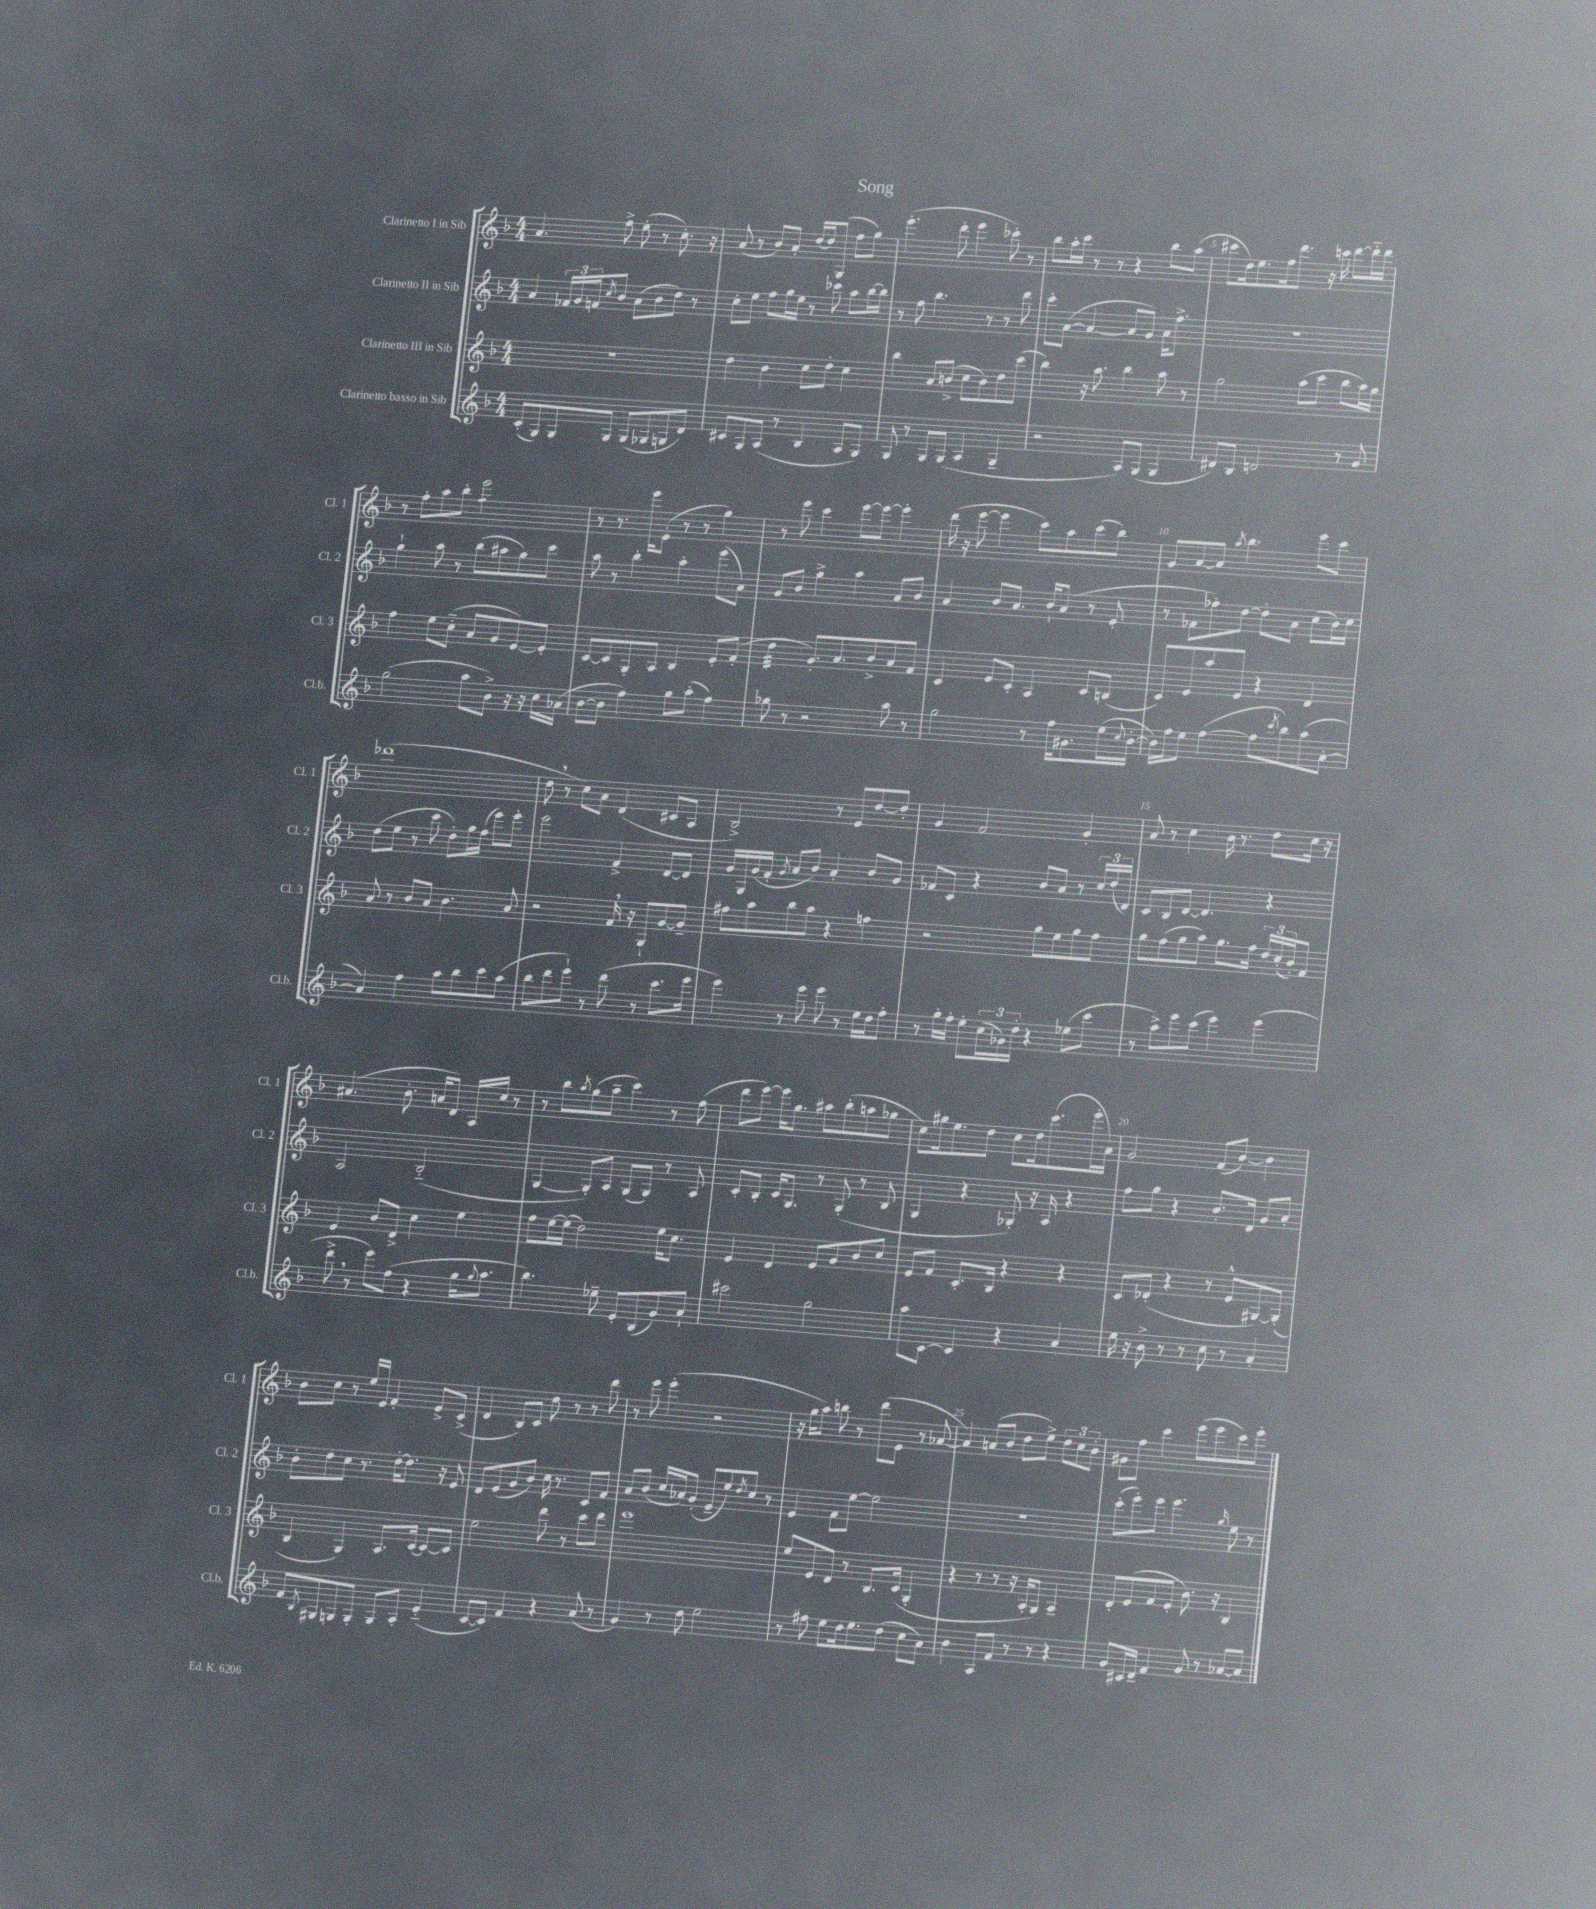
\header { title = "Song" }
<<
\new StaffGroup <<
\new Staff = "s0" \with { instrumentName = "Clarinetto I in Sib" shortInstrumentName = "Cl. 1" } {
    \clef treble \key f \major \numericTimeSignature \time 4/4
    a'4. f''8-> e''8-.( r8 c''8.-.) r16 |
    a'8( r8 bes'8) a'8-. d''16~ d''16 g8( f''8 g''8) |
    e'''4.-.( d'''8-. e'''4 ces'''8-.) r8 |
    bes''8 a''16-. c'''16 r8 r8 r4 bes''8 a''8( |
    cis'''8 d''16) e''8. f''16 d'''8. r16 c'''16 d'''8~ d'''16-_ d'''16 |
    r8 f''8-. a''8 bes''8-. e'''2:8 |
    r8 r8. e'''16 e'8-.( r8 r8 g''4) |
    r8 e'''8 c'''4 e'''8~ e'''8~ e'''4-. |
    d'''16( r16 e'''8~ e'''4 c'''8) a''8 c'''8( bes''8) |
    g'8 a'8~ a'8 \acciaccatura { a''8 } bes''4. e'''8 c'''8 |
    des'''1( |
    d''8 \breathe r8 c''8) a'8 d'4( cis'8 a8 |
    bes2->) r8 e'8 d''8~ d''8-. |
    g'4 f'2 g'4-. |
    a'8 r8 c''4 bes'16 r8. d''8 c''16 r16 |
    ais'4.( bes'8.-. a'16 d'8) a16 c''16 r8 |
    r8 bes''8 \acciaccatura { a''8 } g''8( a''8-- c'''4) r8 f''8( |
    d'''8 e'''8~) e'''16 g''8. ais''8 bes''8-.( a''8 ges''8 |
    c''8) gis''16 e''8. d''8 c''8 d''16 c'''8.( e'''16-. a'16) |
    g'2 f'8( bes'8~) bes'4 |
    bes'8 c''8 r8 e''16 e'16 f'4-. e'8-> c'8->( |
    d'4 bes8) c'8 d''8 r8 r8 d'''8 |
    r8 e'''8 e'''4-.( r2 |
    r16 g''16 a''8) b''8 r8 d'''8( e'8 r8 aes'8~ |
    aes'4) a'8( bes'8 d''8 e''8->) \tuplet 3/2 { d''8 c''8 bes'8-. } |
    gis'8 f''8 c'''4 e'''8( e'''8 c'''8) e'''8-. \bar "|." |
}
\new Staff = "s1" \with { instrumentName = "Clarinetto II in Sib" shortInstrumentName = "Cl. 2" } {
    \clef treble \key f \major \numericTimeSignature \time 4/4
    a'4 \tuplet 3/2 { fes'16 g'16 f'16 } \acciaccatura { c''8 } bes'8 a'8( bes'8 d''8) r8 |
    c''8-. e''8 f''8 g''16 e''16 r8 ces'''8 a''8 bes''16~ bes''16 |
    r8 f''8 bes''4. r8 r8 d'''8 |
    c'''8-. a'8~( a'4~ a'8 g'8) a'16 f''8.-> |
    r1 |
    g''4-! a''8 r8 bes''8( ais''8 g''8) c'''8 |
    a''8 r8 bes''4-. a''4-. e'''8( a'8) |
    g'8 bes'8 g''4-> a''4 a'8 bes'8 |
    a'4 bes'8 a'8. bes'16-! a'8( r8 e'8-. |
    r8 fes'8 fes''8-.) d''8~ d''8-. a'8 c''8( bes'16) c''16 |
    d''8( e''8 r8 c'''8 d''8-.) g''16 f''16( e'''8) e'''8-. |
    e'''2 f'4-> d'8~ d'8 |
    g'16 g16 g'16( f'16-. \acciaccatura { g'8 } a'8 bes'8) a'4-. bes'8 g'8 |
    fes'8 c'8 r4 bes'8 a'8 r8 \tuplet 3/2 { c''16 d''16( d'16) } |
    c'8 bes8 d'8~ d'4. r4 |
    a2 bes2-_( |
    g4~ g8-.) a8 g8( g8) r8 a8 |
    c'8-. bes8-. c'16 g8. r8 g8-.( r8 bes8 |
    g4 r4 ges8-.) r16 a16 r4 |
    f''8 g''8 r4 bes'8.-. d'16 g'8 a'8-. |
    bes'8-. d''8 c''8 r8. d''16~-. d''8. r16 e'8 |
    d'8 e'8( g'8 bes'8) c''16 r8. c'8 f'8 |
    a'8 bes'8( c''16 aes'16) g'8-.( e'8-- e''8) \acciaccatura { d''8 } c''8 r8 |
    e'4 f'8 e''8~ e''2 |
    R1 |
    c'''8-.( e'''8-.) e'''8 e'''4. \grace { g''16 } e''8 r8 \bar "|." |
}
\new Staff = "s2" \with { instrumentName = "Clarinetto III in Sib" shortInstrumentName = "Cl. 3" } {
    \clef treble \key f \major \numericTimeSignature \time 4/4
    R1 |
    d''4 bes'4 c''8 d''8-. c''4 |
    bes''4 a'8 b'8->( c''8 b'8) d''8 c'''8( |
    bes''4) r16 a''8. bes''4 a''8 r8 |
    g''2 a''8( c'''8 bes''8 a''16) g''16 |
    f''4 e''8 c''8-_( a'8 g'8 e'8~) e'8-. |
    c'8~ c'8 g8-. a8 bes4 e'8-. f'8-.( |
    d''4:32 g'8.-.) a'8. bes'8-> a'8 f'8 |
    c'4 e'8 c'8-. a4 c'8 b8( |
    c'8) e'8 a''8 e'8 r4 d'4 |
    a'8 r8 bes'8 a'8 bes'4. a'8 |
    r2 f'16 \breathe r16 g8-! g'8~ g'8-- |
    fis''8 a''8 bes''8 a''8 r4 f''4 |
    r2 g''8 e''8 g''8 f''8 |
    g''8 f''8( g''8 a''8) g''8. f''16 \tuplet 3/2 { d''16 c''16-.( bes'16-.) } f'8 |
    e'4 bes'8 d'8-> c''4 e''4 |
    f''8 e''16~ e''16( d''2) e''16 c''8. |
    e'4 d'4 e'8 g'8 bes'8 c''8 |
    e'8 f'8 c'8.-. bes16 r4 r4 |
    c'8 des'8-.( r4 r8 e'8-^ gis8~) gis8-.( |
    bes4 g4) a8. c'16~ c'8~ c'8 |
    e''2 d'''8 r8 c'''8 d'''8 |
    e'''1 |
    e''8 e'8 d'8 r8 bes8. c'16( g4-. |
    r4 r8 r8 r16 a16-. g8) a4-- |
    d'8-. e'8( f'8 e'8-. bes'8.) r16 bes4 \bar "|." |
}
\new Staff = "s3" \with { instrumentName = "Clarinetto basso in Sib" shortInstrumentName = "Cl.b." } {
    \clef treble \key f \major \numericTimeSignature \time 4/4
    c'8-.( g8) g8 g8 g8( ges8 g8 d'8) |
    cis'8 g8 a8( r8 bes4 a8 g8) |
    g8 r8 g8 g8( a4 g4-- |
    r2 a8) g8( g4 |
    dis'8) bes8 d'2 r8 g'8 |
    g''2( a''8 bes'8->) r16 r16 c''16 aes'16( |
    bes'8~ bes'8 f''4) g''8 a''8-.( f''4) |
    ges''8 r8 r2 a''8 r8 |
    g''2 r8 f''16 gis'8. e''16( \appoggiatura { c''8 } bes'16~-. |
    bes'16) f''16 e''8 f''4~( f''8 \acciaccatura { c'''8 } bes''8) a''8( a'8~-. |
    a'4) f''4 a''8 bes''8 c'''8 a''8( |
    bes''8 d'''8 e'''8-!) r8 d'''8( r8 c'''8. e'''16 |
    e'''4) r8 e'''8 e'''8 r8 e''16 d''16 f''8-. |
    r8 g''16-. f''16-. e''8-. \tuplet 3/2 { c''16( ges'16) d''16-. } r4 ees''8( c'''8 |
    r8 a''8->) e'''8 c'''8( e'''4) e'''4( |
    d'''8-> \breathe r8 e'''8) f''8( r4 g''16 \appoggiatura { g''8 } a''8. |
    bes''4.) ees''8-- e'8-. bes8( g'8) a'8-! |
    cis'''2 g''2 |
    a''8 c'8~ c'4 r4 a'4 |
    e''16 r16 bes'8-> r8 r8 c''8 r8 a'4-. |
    f'8 \acciaccatura { bes8 } gis8 g8 g8-. g8 a8-. e'4-_( |
    c'8~ c'8) f'4 r4 a'8( r8 |
    g'4) r8 d''8 e''2 |
    r8 fis''8 e''8 d''16 e''8. d''8( c''8 a'8) |
    bes'4 a8 f'8 r8 r8 r4 |
    g'8 cis'16 d'16-- f'4 g'8 r8 aes'8~ aes'8 \bar "|." |
}
>>
>>
\layout { \context { \Score \override BarNumber.break-visibility = ##(#f #t #t) barNumberVisibility = #(every-nth-bar-number-visible 5) } }
